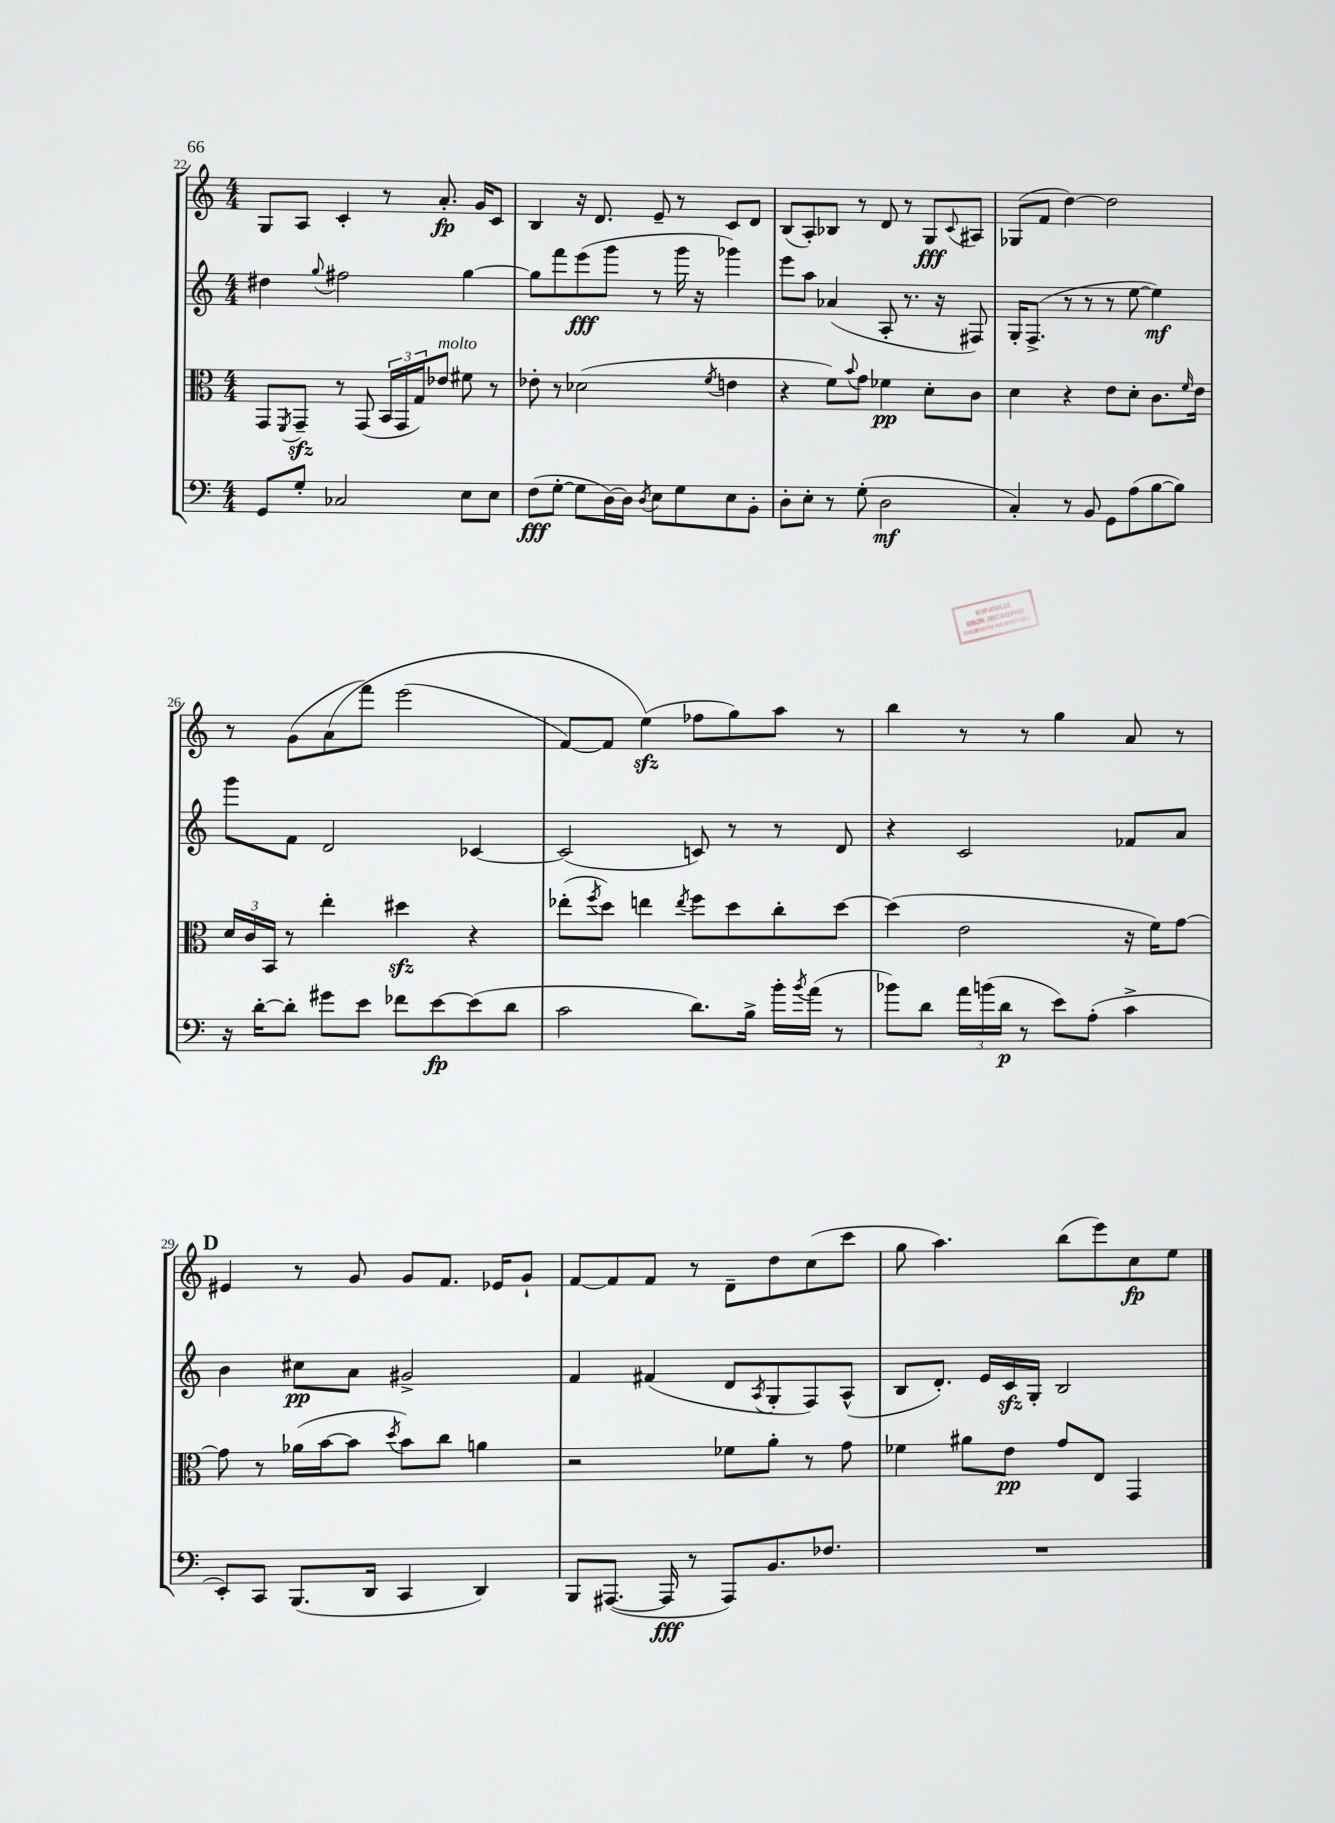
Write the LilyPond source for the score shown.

<<
\new StaffGroup <<
\new Staff = "s0" {
    \clef treble \key c \major \numericTimeSignature \time 4/4
    g8 a8 c'4-. r8 a'8.-.\fp g'16 c'8 |
    b4 r16 d'8. e'8-- r8 c'8 d'8 |
    b8( a8-.) bes8 r8 d'8 r8 g8\fff \appoggiatura { c'8 } ais8 |
    ges8( f'8 d''4~) d''2 |
    r8 g'8( a'8\( f'''8) e'''2( |
    f'8~) f'8 e''4\sfz(\) fes''8 g''8) a''8 r8 |
    b''4 r8 r8 g''4 a'8 r8 |
    \mark \markup { \bold "D" } eis'4 r8 g'8 g'8 f'8. ees'16 g'8-! |
    f'8~ f'8 f'8 r8 d'8-- d''8 c''8( c'''8 |
    g''8 a''4.) b''8( e'''8) c''8\fp e''8 \bar "|." |
}
\new Staff = "s1" {
    \clef treble \key c \major \numericTimeSignature \time 4/4
    dis''4 \appoggiatura { g''8 } fis''2 g''4~ |
    g''8 f'''8 e'''8\fff( g'''8 r8 g'''16 r16 ges'''4) |
    e'''8 a''8 aes'4( a8-. r8. r16 fis8) |
    g16-. f8.->( r8 r8 r8 e''8~ e''4\mf) |
    g'''8 f'8 d'2 ces'4~ |
    ces'2( c'8) r8 r8 d'8 |
    r4 c'2 fes'8 a'8 |
    \mark \markup { \bold "D" } b'4 cis''8\pp a'8 gis'2-> |
    f'4 fis'4( d'8 \acciaccatura { a8 } g8-. f8) a8-^( |
    b8 d'8.-.) e'16 c'16\sfz g16-. b2 \bar "|." |
}
\new Staff = "s2" {
    \clef alto \key c \major \numericTimeSignature \time 4/4
    g,8 \acciaccatura { f,8 } g,8--\sfz r8 g,8( \tuplet 3/2 { b,16 g,16 g16) } ees'8^\markup { \italic "molto" } fis'8 r8 |
    ees'8-. r8 des'2( \acciaccatura { f'8 } e'4 |
    r4 f'8) \appoggiatura { b'8 } g'8 fes'4\pp d'8-. c'8 |
    d'4 r4 e'8 d'8-. c'8. \grace { f'16 } e'16 |
    \tuplet 3/2 { d'16 c'16 b,16 } r8 e''4-. dis''4\sfz r4 |
    ees''8-.( \acciaccatura { f''8 } d''8) e''4 \acciaccatura { e''8 } f''8 d''8 c''8-. d''8~ |
    d''4( e'2 r16 f'16) g'8~ |
    \mark \markup { \bold "D" } g'8 r8 aes'16( b'16~ b'8 \acciaccatura { d''8 } b'8) c''8 a'4 |
    r2 fes'8 a'8-. r8 g'8 |
    fes'4 ais'8 e'8\pp g'8 e8 g,4 \bar "|." |
}
\new Staff = "s3" {
    \clef bass \key c \major \numericTimeSignature \time 4/4
    g,8 g8-. ces2 e8 e8 |
    f8\fff( g8~-. g8 d16~) d16 \acciaccatura { d8 } e8 g8 e8 b,8-. |
    d8-. e8-. r8 g8-.( d2\mf |
    c4-.) r8 b,8 g,8 a8( b8~ b8) |
    r16 d'16~-. d'8-. gis'8 e'8 fes'8 e'8~\fp e'8( d'8 |
    c'2 d'8.) b16-> b'16-. \acciaccatura { b'8 } a'16( r8 |
    bes'8) d'8 \tuplet 3/2 { a'16 b'16( d'16\p } r8 e'8) a8-.( c'4-> |
    \mark \markup { \bold "D" } e,8-.) c,8 b,,8.( d,16 c,4 d,4) |
    b,,8 ais,,8.~( ais,,16\fff r8 ais,,8) b,8. fes8. |
    R1 \bar "|." |
}
>>
>>
\layout { \context { \Score currentBarNumber = #22 } }
